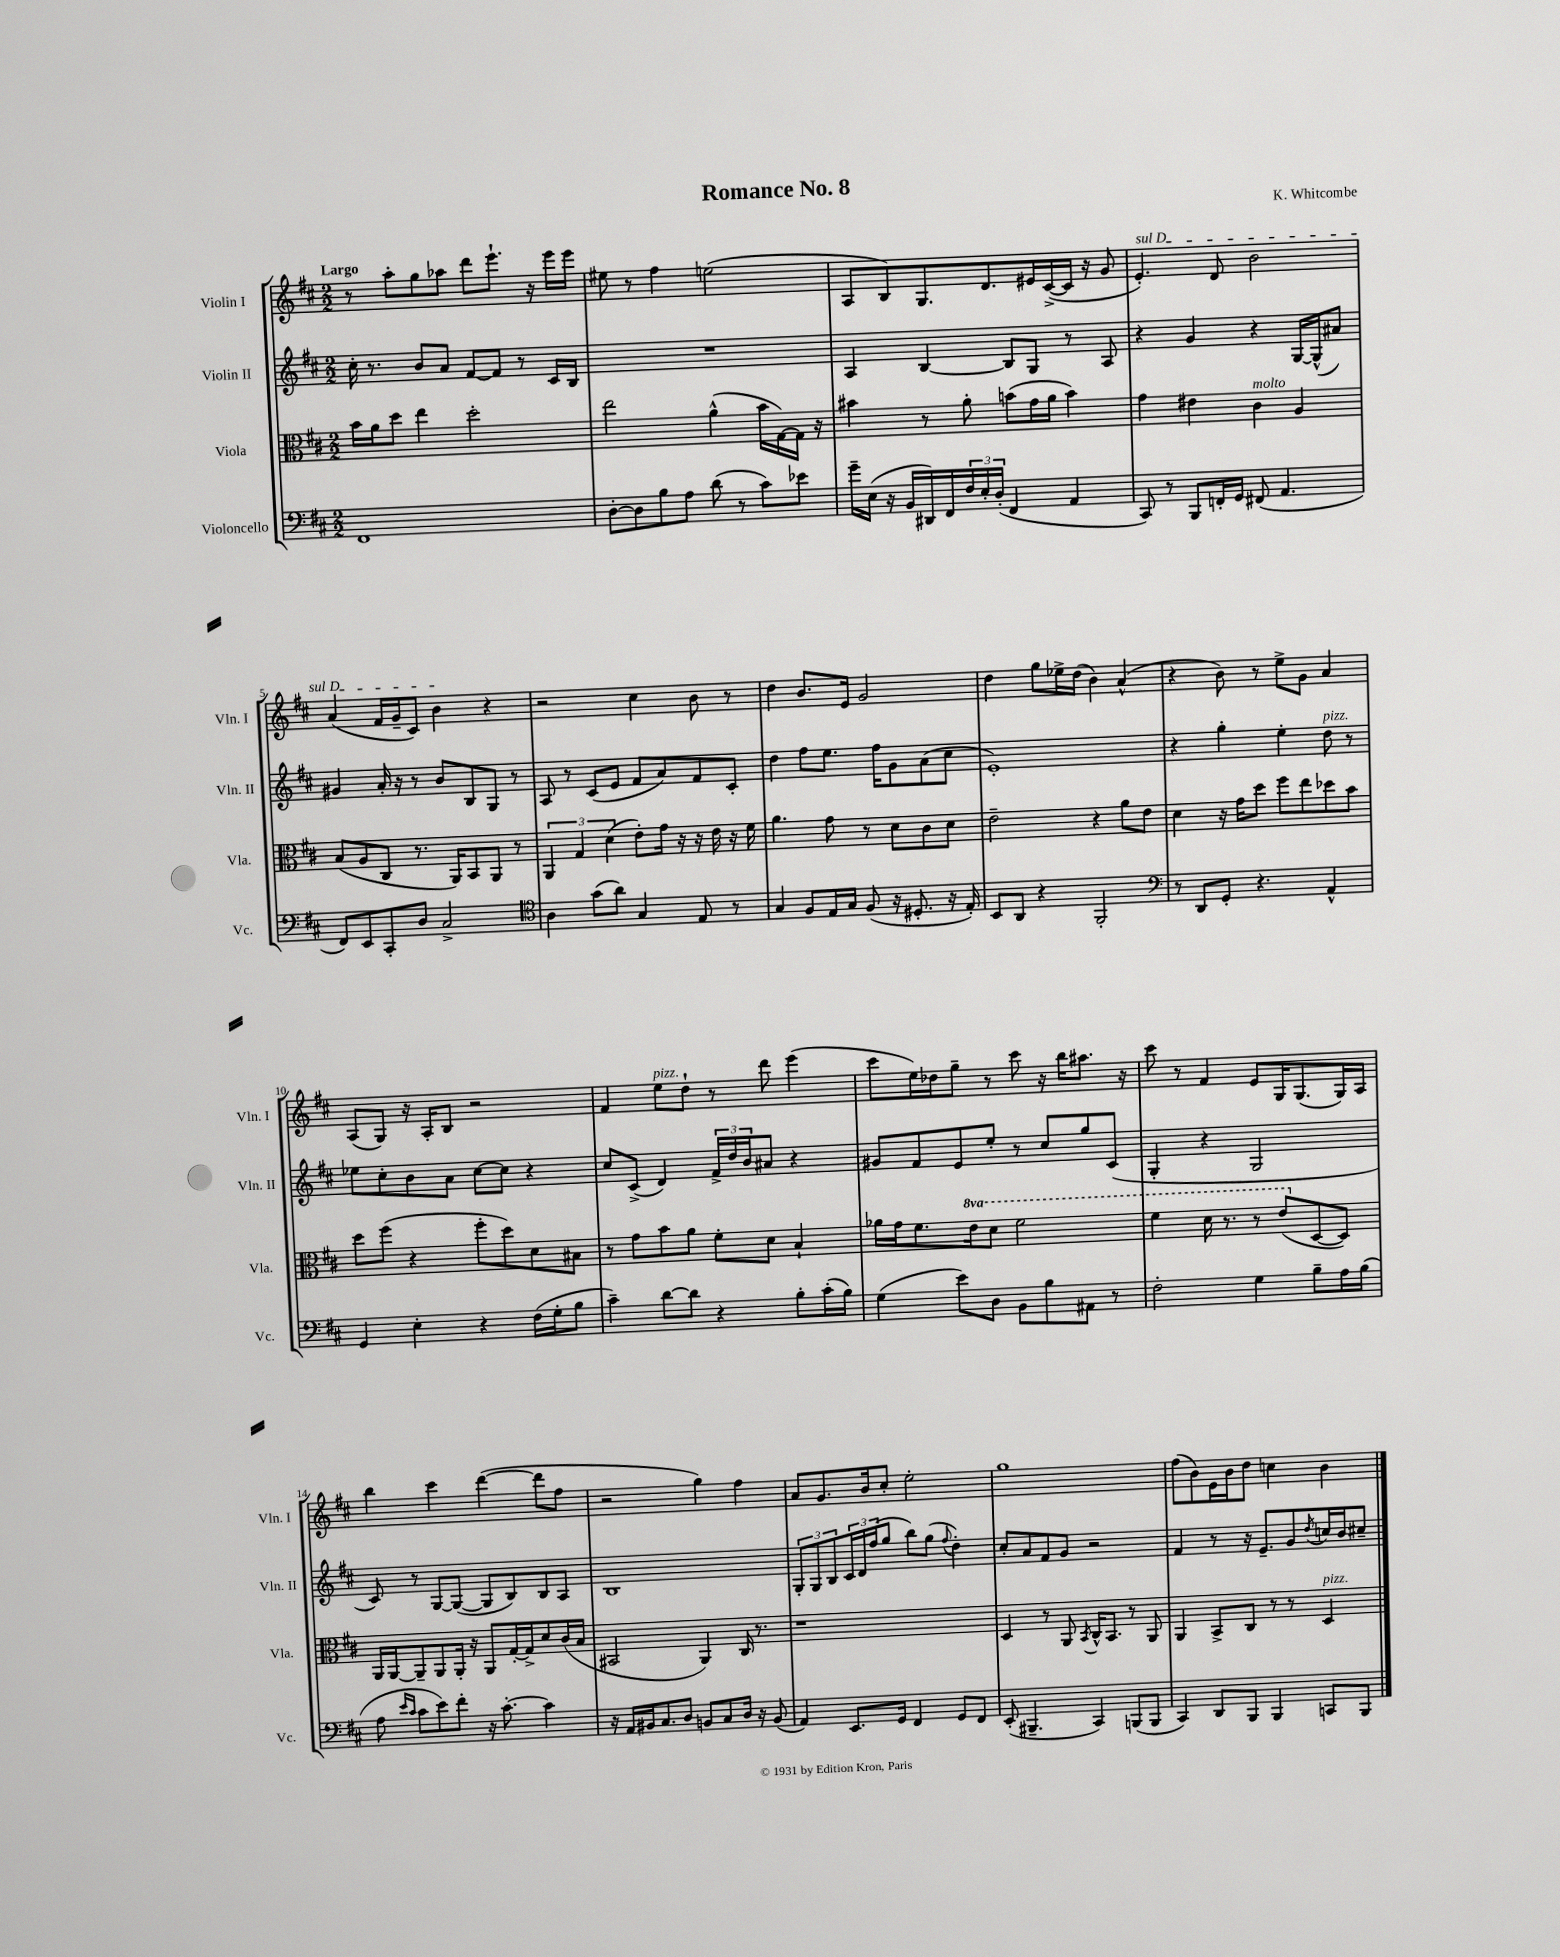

**kern	**kern	**kern	**kern
*part4	*part3	*part2	*part1
*staff4	*staff3	*staff2	*staff1
*I"Violoncello	*I"Viola	*I"Violin II	*I"Violin I
*I'Vc.	*I'Vla.	*I'Vln. II	*I'Vln. I
*clefF4	*clefC3	*clefG2	*clefG2
*k[f#c#]	*k[f#c#]	*k[f#c#]	*k[f#c#]
*M2/2	*M2/2	*M2/2	*M2/2
=1	=1	=1	=1
!	!	!	!LO:TX:a:B:t=Largo
1FF#	16b\LL	16cc#'\	8r
.	16a\J	8.r	.
.	8dd\J	.	8aa'\L
.	4ee\	8b/L	8gg\
.	.	8a/J	8aa-X\J
.	2dd'\	[8f#/L	8ddd\L
.	.	8f#/J]	8.eee`\J
.	.	8r	.
.	.	.	16r
.	.	16c#/LL	16eee\LL
.	.	16B/JJ	16eee\JJ
=2	=2	=2	=2
[8D'\L	2ee\	1r	8ee#X\
8D\]	.	.	8r
8B\	.	.	4ff#\
8A\J	.	.	.
(8d\	(4a^^\	.	(2een\
8r	.	.	.
8c#\L)	16b\LL	.	.
.	[16G\)	.	.
8e-X\J	16G\JJ]	.	.
.	16r	.	.
=3	=3	=3	=3
16g~\LL	4b#X\	4A/	8A/L
(16E\JJ	.	.	.
16r	.	.	8B/)
16BB/LL	.	.	.
16DD#X/)	8r	[4B/	8.G/
16FF#/	.	.	.
24F#/	8a'\	.	.
24E'/	.	.	.
.	.	.	8.d/
(24D'/JJ	.	.	.
4FF#/	(8bn\L	8B/L]	.
.	16g\L	8G/J	16e#X/L
.	16a\JJ	.	([16c#^/
4AA/	4b\)	8r	16c#/JJ]
.	.	.	16r
.	.	8A/	8g/
=4	=4	=4	=4
!	!	!	!LO:TX:a:i:t=sul D
8CC#/)	4g\	4r	4.e'/)
8r	.	.	.
8BBB/L	4e#X\	4g/	.
16FFn'/L	.	.	8d/
16GG/JJ	.	.	.
!	!LO:TX:a:i:t=molto	!	!
(8FF#X/	4c#\	4r	2b\
4.AA/	.	.	.
.	4A/	[16G/LL	.
.	.	(16G^^/J]	.
.	.	8a#X/J)	.
!!LO:LB:g=z
=5	=5	=5	=5
8FF#/L)	(8B/L	4g#X/	(4a/
8EE/	8A/	.	.
8CC#'/	8C#/J	16a'/	16f#/LL
.	.	16r	16g~/J
8D/J	8.r	8r	8c#/J)
2C#^/	.	8b/L	4b\
.	16AA/KL)	.	.
.	8BB/	8B/	.
.	8AA/J	8G/J	4r
.	8r	8r	.
=6	=6	=6	=6
*clefC4	*	*	*
4A\	6AA/	8A/	2r
.	.	8r	.
.	6G/	.	.
(8g\L	.	(8c#/L	.
.	(6d\	.	.
8a\J)	.	8e/J	.
4G/	8e'\L)	8f#/L	4cc#\
.	16g\Jk	8a/)	.
.	16r	.	.
8E/	16r	8f#/	8b\
.	16e\	.	.
8r	16r	8c#'/J	8r
.	16f#\	.	.
=7	=7	=7	=7
4G/	4.a\	4dd\	4dd\
8F#/L	.	8ff#\L	8.b/L
16E/L	8g\	8.ee\J	.
16G/JJ	.	.	16e/Jk
(8F#/	8r	.	2g/
.	.	16ff#\KL	.
16r	8d\L	8g\	.
8.D#X'/	.	.	.
.	8c#\	(8a\	.
16r	8d\J	8cc#\J	.
16E'/)	.	.	.
=8	=8	=8	=8
8BB/L	2e~\	1e')	4dd\
8AA/J	.	.	.
4r	.	.	8gg\L
.	.	.	16ee-X^\L
.	.	.	(16dd\JJ
2FF#'/	4r	.	4b\)
.	8a\L	.	(4a^^/
.	8e\J	.	.
=9	=9	=9	=9
*clefF4	*	*	*
8r	4d\	4r	4r
8DD/L	.	.	.
8GG'/J	16r	4gg'\	8b\)
.	16g\KL	.	.
4.r	8dd\J	.	8r
.	8ff#\L	4ee'\	8ee^\L
.	8ee\	.	8g\J
!	!	!LO:TX:a:i:t=pizz.	!
4AA^^/	8dd-X\	8dd\	4a/
.	8b\J	8r	.
!!LO:LB:g=z
=10	=10	=10	=10
4GG/	8dd\L	8ee-X\L	(8A/L
.	(8ff#\J	8cc#'\	8G/J)
4E'\	4r	8b\	16r
.	.	.	16A'/KL
.	.	8a\J	8B/J
4r	8ff#'\L	[8cc#\L	2r
.	8dd\)	8cc#\J]	.
(16F#\LL	8d\	4r	.
16G'\J	.	.	.
8B\J	8B#X\J	.	.
=11	=11	=11	=11
4c#~\)	8r	8cc#/L	4f#/
.	8g\L	(8c#^/J	.
!	!	!	!LO:TX:a:i:t=pizz.
[8d\L	8b\	4d/)	8ee\L
8d\J]	8a\J	.	8dd`\J
4r	8f#'\L	24f#^/LL	8r
.	.	24dd/	.
.	.	24b/J	.
.	8d\J	8a#X/J	8ddd\
8B'\L	4B`/	4r	(4eee\
(16c#'\L	.	.	.
16B\JJ)	.	.	.
=12	=12	=12	=12
(4G\	16a-X\LL	8g#X/L	8ccc#\L
.	16g\J	.	.
.	8.f#\	8f#/	16ee\L)
.	.	.	16dd-X\J
8e\L)	.	8e/	8gg~\J
*	*8va	*	*
.	16ee\k	.	.
8D\J	8dd\J	8ee'/J	8r
8BB\L	2ff#\	8r	8ccc#\
8B\	.	8cc#/L	16r
.	.	.	16bb\KL
8AA#X\J	.	8gg/	8.aa#X\J
8r	.	(8c#/J	.
.	.	.	16r
=13	=13	=13	=13
2F#'\	4ff#\	4G'/	8ccc#\
.	.	.	8r
.	16dd\	4r	4f#/
.	8.r	.	.
4G\	8r	2G/	8e/L
.	(8ee/L	.	16G/K
.	.	.	(8.G/
*	*X8va	*	*
8B~\L	[8D/	.	.
16A\L	8D/J])	.	16G/L)
(16B\JJ	.	.	16A/JJ
!!LO:LB:g=z
=14	=14	=14	=14
8A\	16AA/LL	8c#/)	4bb\
.	[16AA/J	.	.
16qqe/LL	.	.	.
16qqc#/JJ	.	.	.
8c#\L	8AA~/]	8r	.
8e\)	8AA/	[8G/L	4ccc#\
8f#'\J	16AA'/Jk	(8G/J_	.
.	16r	.	.
16r	8AA/L	8G/L]	([4ddd\
[8.c#'\	.	.	.
.	[16G'/L	8B/)	.
.	16G^/J]	.	.
4c#\]	8d/	8B/	8ddd\L]
.	(16c#/L	8A/J	8ff#\J
.	16B/JJ	.	.
=15	=15	=15	=15
16r	2BB#X/	1B	2r
16AA/LL	.	.	.
16BB#X/J	.	.	.
8.C#/	.	.	.
8D/J	.	.	.
8BBn/L	4AA/)	.	4gg\)
8C#/	.	.	.
16D/Jk	16C#/	.	4ff#\
16r	8.r	.	.
(8BB/	.	.	.
=16	=16	=16	=16
4AA/)	1r	12G'/L	8a/L
.	.	12G/	.
.	.	.	8.g/
.	.	12B/	.
8.EE/L	.	24c#/L	.
.	.	24d/	.
.	.	.	16b/k
.	.	(24ff#/J	.
.	.	8gg/J	8cc#'/J
16GG/Jk	.	.	.
4FF#/	.	8bb\L)	2ee'\
.	.	(8gg\J	.
.	.	8qqff#/	.
8GG/L	.	4dd'\)	.
8FF#/J	.	.	.
=17	=17	=17	=17
(8EE'/	4D/	8cc#'/L	1gg
4.BBB#X~/	.	8a/	.
.	8r	8f#/	.
.	8AA/	8g/J	.
.	8qBB/	.	.
4CC#/)	16C#^^/KL	2r	.
.	8.BB/J	.	.
(8BBBn/L	8r	.	.
8BBB/J	8AA/	.	.
=18	=18	=18	=18
4CC#/)	4AA/	4f#/	(8ff#\L
.	.	.	8b\)
8DD/L	8BB^/L	8r	16e\L
.	.	.	16b\J
8BBB/J	8C#/J	16r	8dd\J
.	.	8.e~/L	.
4BBB/	8r	.	4ccn\
.	8r	8g/	.
.	.	8qdd/	.
!	!LO:TX:a:i:t=pizz.	!	!
8CCn/L	4D/	16ccn/L	4b\
.	.	16b/J	.
8BBB/J	.	8cc#X~/J	.
==	==	==	==
*-	*-	*-	*-
